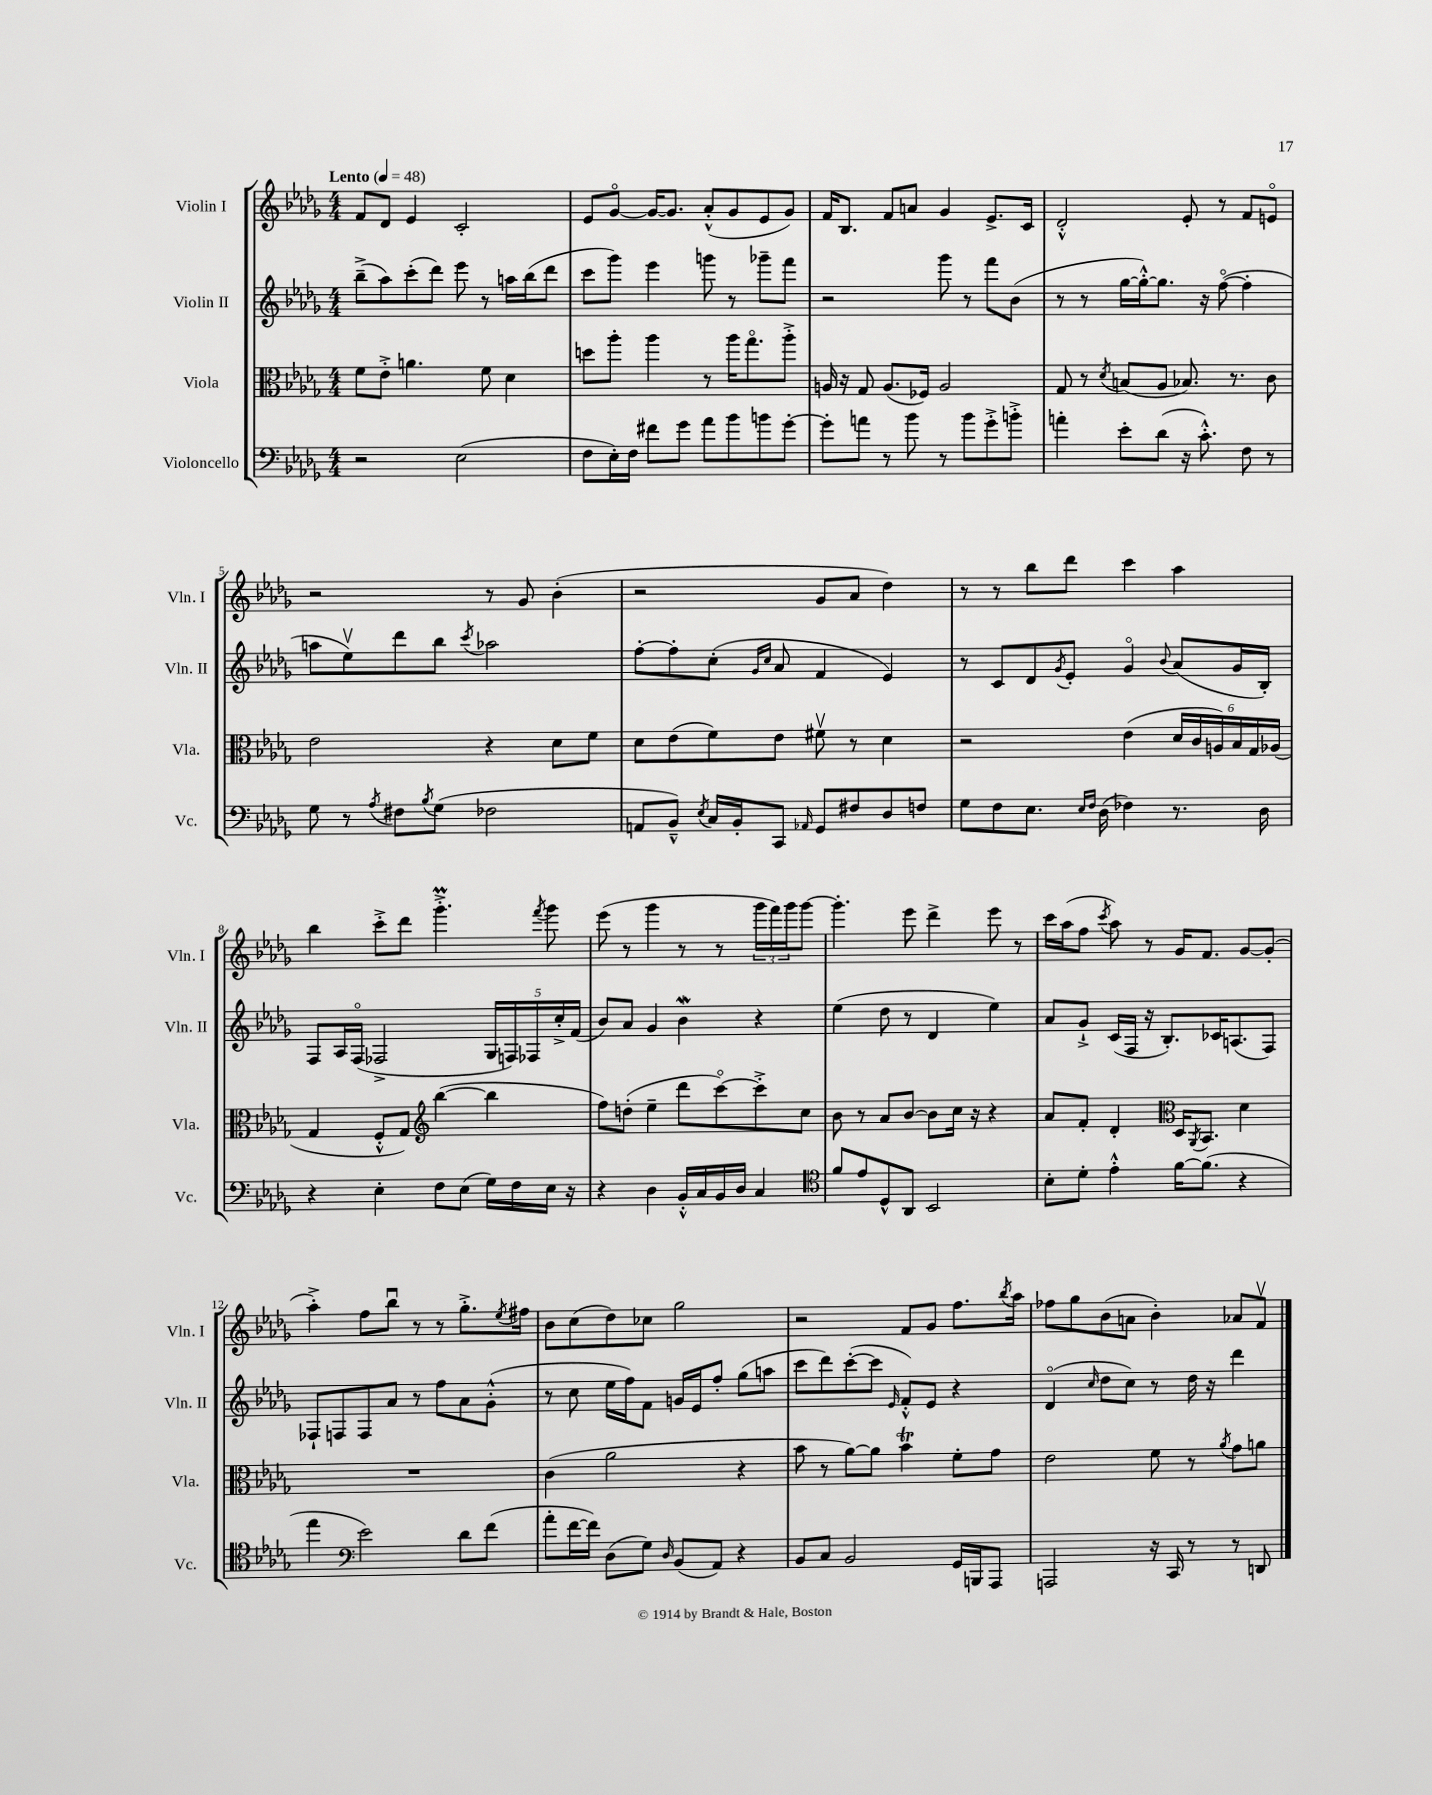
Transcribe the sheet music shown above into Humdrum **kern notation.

**kern	**kern	**kern	**kern
*staff4	*staff3	*staff2	*staff1
*clefF4	*clefC3	*clefG2	*clefG2
*k[b-e-a-d-g-]	*k[b-e-a-d-g-]	*k[b-e-a-d-g-]	*k[b-e-a-d-g-]
*M4/4	*M4/4	*M4/4	*M4/4
*MM48	*MM48	*MM48	*MM48
2r	8f	(8bb-~^	8f
.	8e-'^	8aa-)	8d-
.	4.a	(8ccc'	4e-
.	.	8ddd-)	.
(2E-	.	8eee-	2c'
.	8f	8r	.
.	4d-	16aa	.
.	.	(16bb-	.
.	.	8ddd-	.
=	=	=	=
8F	8dd	8ccc	8e-
16E-')	8aa-'	8ggg-)	[8g-o
16F	.	.	.
8f#	4aa-	4eee-	16g-_
.	.	.	8.g-]
8g-	.	.	.
8a-	8r	8ggg	(8a-'^^
8b-	16aa-	8r	8g-
.	8.gg-o	.	.
8b	.	8ggg-~	8e-
[8g-'	8aa-'^	8fff	8g-)
=	=	=	=
8g-']	16A	2r	16f
.	16r	.	8.B-
8a	8G-	.	.
8r	(8.A	.	8f
8b-	.	.	8a
.	16F-)	.	.
8r	2A	8ggg-	4g-
8b-	.	8r	.
8g-'^	.	8fff	8.e-^
8b'^	.	(8b-	.
.	.	.	16c
=	=	=	=
4a'	8G-	8r	2d-'^^
.	8r	8r	.
.	8qd-	.	.
8e-'	(8B	[16gg-	.
.	.	16gg-'^^_)	.
(8d-	8A-	8.gg-]	.
16r	8.B-)	.	8e-'
8.c'^^)	.	16r	.
.	.	([8ffo	8r
.	8.r	.	.
8F	.	4ff']	8f
8r	8c	.	8eo
=	=	=	=
8G-	2e-	8aa	2r
8r	.	8ee-v)	.
8qA-	.	.	.
8F#	.	8ddd-	.
8qB-	.	.	.
(8G-	.	8bb-	.
.	.	8qccc	.
2F-	4r	2aa-	8r
.	.	.	8g-
.	8d-	.	(4b-'
.	8f	.	.
=	=	=	=
8AA	8d-	[8ff'	2r
8BB-~^^)	(8e-	8ff']	.
8qE-	.	.	.
16C	8f)	(8cc'	.
16BB-'	.	.	.
.	.	16qqg-	.
.	.	16qqcc	.
8CC	8e-	8a-	.
16qqAA-	.	.	.
8GG-	8f#v	4f	8g-
8F#	8r	.	8a-
8D-	4d-	4e-)	4dd-)
8F	.	.	.
=	=	=	=
8G-	2r	8r	8r
8F	.	8c	8r
8.E-	.	8d-	8bb-
.	.	8qg-	.
.	.	8e-'	8ddd-
16qqE-	.	.	.
16qqF	.	.	.
(16D-	.	.	.
4F-)	(4e-	4g-o	4ccc
.	.	8qqb-	.
8.r	24d-	(8a-	4aa-
.	24c	.	.
.	24A)	.	.
.	24B-	16g-	.
.	24G-	.	.
16D-	.	16B-')	.
.	(24A-	.	.
=	=	=	=
4r	4G-	8F	4bb-
.	.	16A-	.
.	.	(16Fo	.
4E-'	8F'^^	2F-^	8ccc'^
.	8G-)	.	8ddd-
*	*clefG2	*	*
8F	([4bb-	.	4.ggg-'^
(8E-	.	.	.
16G-)	4bb-]	20G-	.
.	.	20F)	.
16F	.	.	.
.	.	20F-	.
.	.	.	8qfff
16E-	.	.	8ggg-
.	.	20cc'^	.
16r	.	.	.
.	.	(20f	.
=	=	=	=
4r	8ff)	8b-)	(8eee-
.	(8dd'	8a-	8r
4D-	4ee-~	4g-	4ggg-
16BB-'^^	8ddd-	4b-	8r
16C	.	.	.
16BB-	[8ccco)	.	8r
16D-	.	.	.
4C	8ccc'^]	4r	24ggg-
.	.	.	24fff)
.	.	.	24ggg-
.	8cc	.	[8ggg-
=	=	=	=
*clefC4	*	*	*
8f	8b-	(4ee-	4.ggg-']
8e-	8r	.	.
8D-^^	8a-	8dd-	.
8AA-	[8b-	8r	8eee-
2BB-	8b-]	4d-	4ddd-^
.	16cc	.	.
.	16r	.	.
.	4r	4ee-)	8eee-
.	.	.	8r
=	=	=	=
8B-'	8a-	8a-	16ccc
.	.	.	(16aa-
8d-'	8f'	8g-`^	8ff
.	.	.	8qccc
4e-'^^	4d-'	(16c	8aa-)
.	.	16F	.
.	.	16r	8r
.	.	8.B-')	.
*	*clefC3	*	*
[16f	16D-	.	16g-
.	8qAA-	.	.
(8.f]	8.BB-	.	8.f
.	.	16c-	.
.	.	(8.A	.
4r	4d-	.	[8g-
.	.	8F)	(8g-']
=	=	=	=
4ee-	1r	8F-`	4aa-'^)
.	.	8F	.
*clefF4	*	*	*
2e-)	.	8F	8ff
.	.	8a-	8bb-u
.	.	8r	8r
.	.	8ff	8r
8d-	.	8a-	8.gg-'^
(8f	.	(8g-'^^	.
.	.	.	8qee-
.	.	.	16ff#
=	=	=	=
8a-'	(4c	8r	8b-
[16f	.	8cc	(8cc
16f])	.	.	.
(8D-	2a-	16ee-	8dd-)
.	.	16ff)	.
8G-)	.	8f	8cc-
16qqD-	.	.	.
(8BB-	.	16g	2gg-
.	.	16e-	.
8AA-)	.	8ff'	.
4r	4r	(8gg-	.
.	.	8aa	.
=	=	=	=
8BB-	8b-	8ccc	2r
8C	8r	8ddd-)	.
2BB-	[8a-)	([8ccc'	.
.	8a-]	8ccc]	.
.	.	16qqe-	.
.	4b-	8f'^^)	8f
.	.	8e-	8g-
16GG-	8f'	4r	8.ff
16BBB	.	.	.
8AAA-	8g-	.	.
.	.	.	8qbb-
.	.	.	16aa-
=	=	=	=
2AAA	2e-	(4d-o	8ff-
.	.	.	8gg-
.	.	16qqcc	.
.	.	8dd-	(8b-
.	.	8cc)	8a
16r	8f	8r	4b-')
16CC	.	.	.
8r	8r	16dd-	.
.	.	16r	.
.	8qa-	.	.
8r	8g-	4ddd-	8a-
8DD	8a	.	8fv
==	==	==	==
*-	*-	*-	*-
